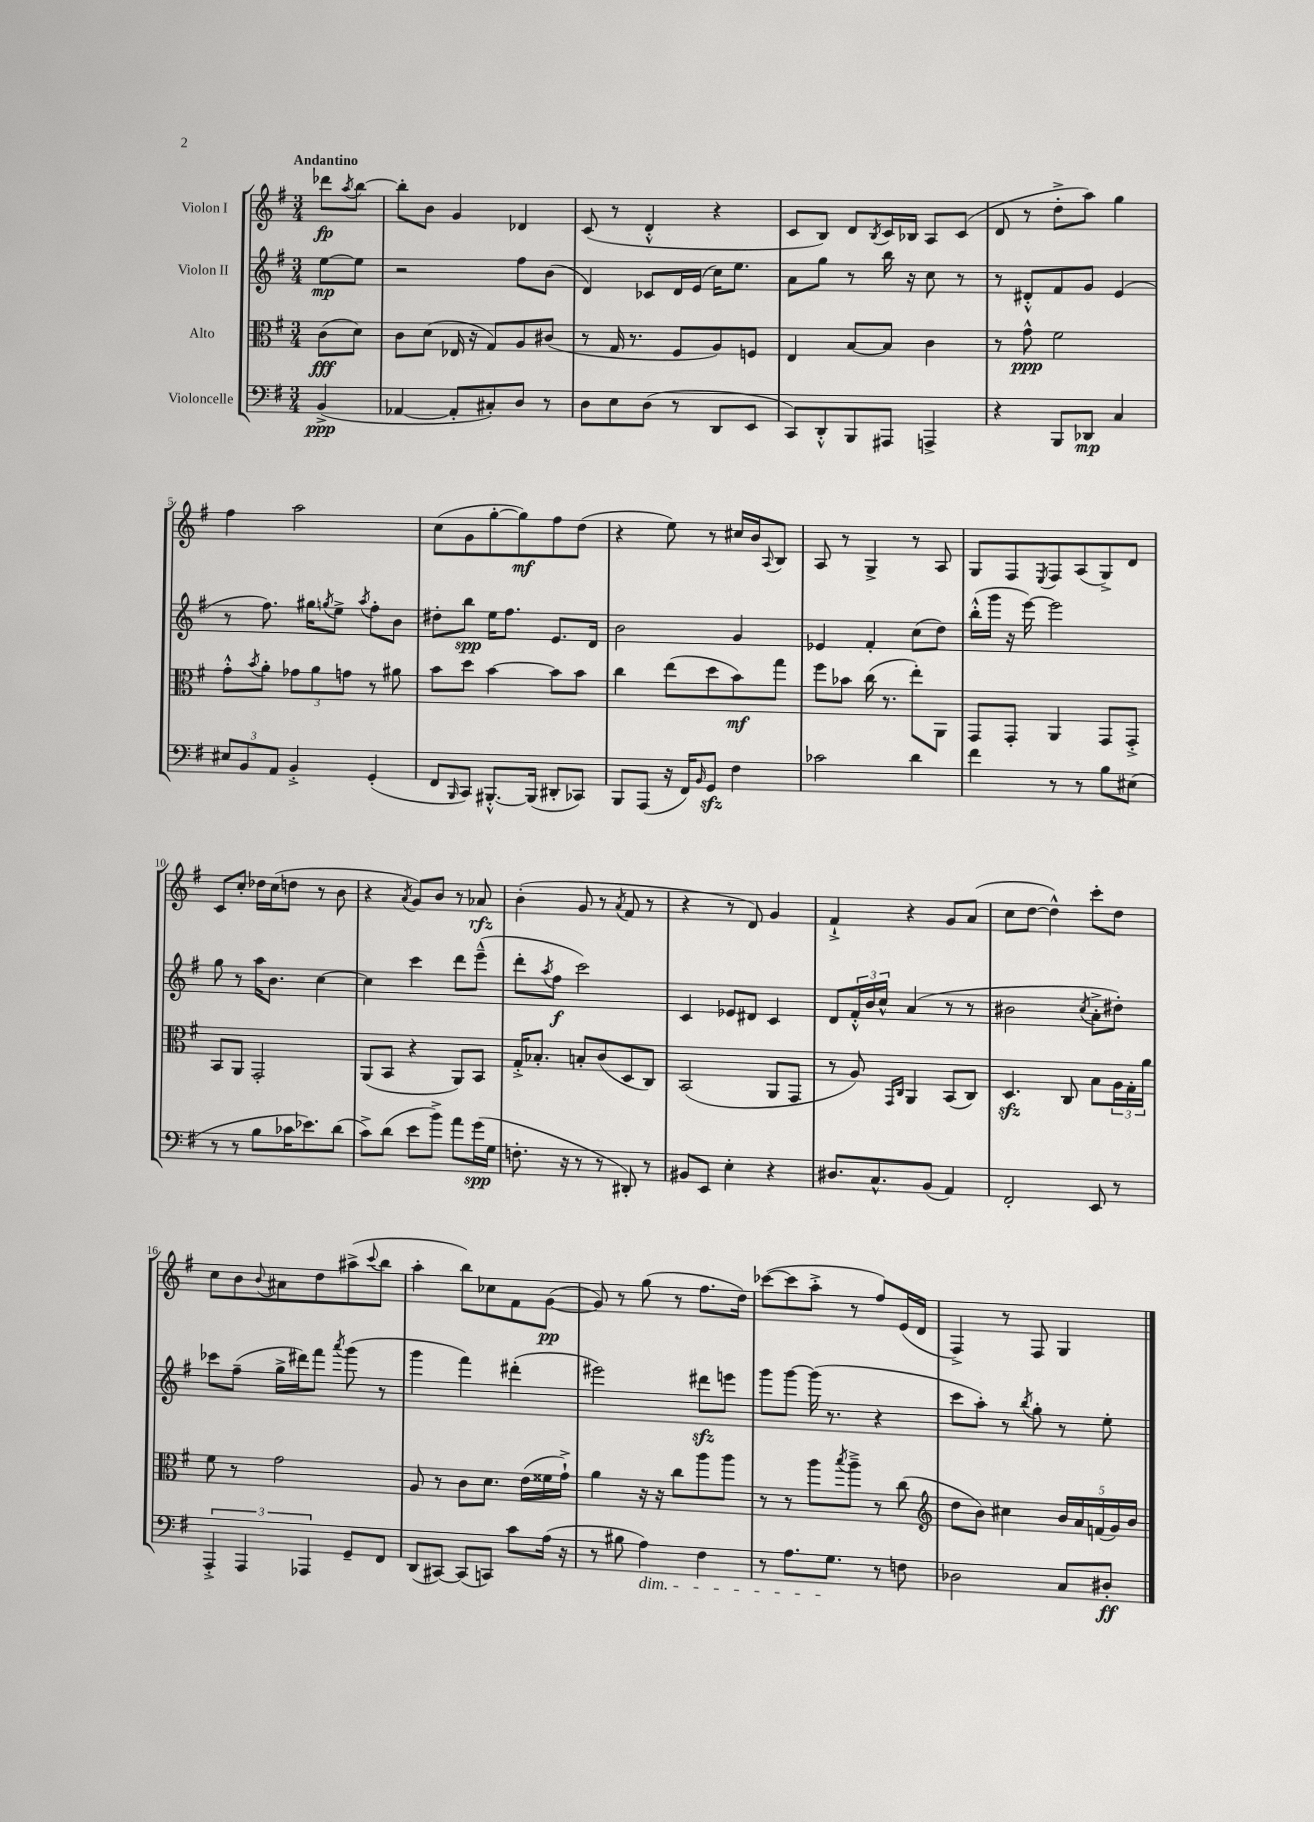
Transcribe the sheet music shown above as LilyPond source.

<<
\new StaffGroup <<
\new Staff = "s0" \with { instrumentName = "Violon I" } {
    \clef treble \key g \major \numericTimeSignature \time 3/4 \partial 4 \tempo "Andantino"
    des'''8\fp \acciaccatura { a''8 } b''8~ |
    b''8-. b'8 g'4 des'4 |
    c'8( r8 d'4-.-^ r4 |
    c'8 b8) d'8 \acciaccatura { b8 } c'16 bes16 a8 c'8( |
    d'8 r8 d''8-.-> a''8) g''4 |
    fis''4 a''2 |
    c''8( g'8 g''8~-. g''8\mf) fis''8 d''8( |
    r4 e''8) r8 cis''16 b'16 \appoggiatura { a8 } b8 |
    a8 r8 g4-> r8 a8 |
    g8 fis8 \acciaccatura { e8 } fis8 a8( g8->) d'8 |
    c'8 c''8-. des''16 c''16( d''8 r8 b'8 |
    r4 \acciaccatura { a'8 } g'8) b'8 r8 aes'8\rfz |
    b'4-.( g'8 r8 \acciaccatura { a'8 } fis'8 r8 |
    r4 r8 d'8) g'4 |
    fis'4-!-> r4 g'8 a'8( |
    c''8 d''8~ d''4-^) c'''8-. d''8 |
    c''8 b'8 \appoggiatura { b'8 } ais'8 d''8 ais''8->( \appoggiatura { c'''8 } b''8 |
    a''4-. b''8) ces''8 fis'8 g'8~\pp( |
    g'8) r8 g''8( r8 fis''8. d''16) |
    ces'''8~( ces'''8 a''8-.-> r8 fis''8) e'16( d'16 |
    fis4->) r8 fis8 g4 \bar "|." |
}
\new Staff = "s1" \with { instrumentName = "Violon II" } {
    \clef treble \key g \major \numericTimeSignature \time 3/4 \partial 4
    e''8~\mp e''8 |
    r2 fis''8 b'8( |
    d'4) ces'8 d'16 e'16( c''16) e''8. |
    a'8 g''8 r8 b''16 r16 c''8 r8 |
    r8 dis'8-.-^ fis'8 g'8 e'4( |
    r8 fis''8.) gis''16 \acciaccatura { g''8 } e''8-> \acciaccatura { a''8 } fis''8-. b'8 |
    dis''8-. b''8\spp e''16 fis''8. e'8. d'16 |
    b'2 g'4 |
    ees'4 fis'4-. c''8( d''8) |
    b''16-.-^( g'''16 r16 e'''16~) e'''2 |
    g''8 r8 a''16 b'8. c''4~ |
    c''4 c'''4 d'''8 e'''8---^( |
    d'''8-. \acciaccatura { a''8 } fis''8\f c'''2) |
    c'4 ees'8 dis'8 c'4 |
    d'8 \tuplet 3/2 { fis'16-.-^ b'16 c''16-^ } a'4( r8 r8 |
    bis'2 \acciaccatura { c''8 } a'8-.-> dis''8-.) |
    ces'''8 fis''8--( g''16-> dis'''16) fis'''8 \acciaccatura { a'''8 } g'''8( r8 |
    g'''4 fis'''4) dis'''4-.( |
    eis'''2) dis'''8\sfz e'''8 |
    g'''8 g'''8~ g'''16( r8. r4 |
    c'''8 a''8-.) r8 \acciaccatura { b''8 } g''8-. r8 e''8-. \bar "|." |
}
\new Staff = "s2" \with { instrumentName = "Alto" } {
    \clef alto \key g \major \numericTimeSignature \time 3/4 \partial 4
    c'8\fff( d'8) |
    c'8 d'8( ees16 r16 g8) a8 cis'8( |
    r8 g16 r8. fis8 a8) f8 |
    e4 b8~ b8 c'4 |
    r8 g'8-^\ppp fis'2 |
    g'8-.-^ \acciaccatura { b'8 } a'8-. \tuplet 3/2 { ges'8 a'8 g'8 } r8 ais'8 |
    b'8 d''8 b'4~ b'8 b'8 |
    c''4 e''8( d''8 b'8\mf) g''8 |
    fis''8 bes'8 c''16( r8. e''8-.) a,8 |
    g,8 g,8-. a,4 g,8 g,8-.-> |
    b,8 a,8 g,2-. |
    a,8( b,8 r4 a,8) b,8 |
    g16-.-> bes8.-. b8-. c'8( d8 c8) |
    b,2( a,8 g,8 |
    r8 a8) \grace { g,16 c16 } a,4 b,8( c8) |
    d4.\sfz c8 b8 \tuplet 3/2 { a16 g16-. a'16 } |
    fis'8 r8 g'2 |
    a8 r8 c'8 d'8. e'16( fisis'16 g'16-!->) |
    a'4 r16 r16 c''8 a''8 a''8 |
    r8 r8 a''8 \acciaccatura { b''8 } a''8---> r8 c''8( |
    \clef treble d''8 b'8) cis''4 \tuplet 5/4 { b'16 a'16 f'16( g'16) b'16 } \bar "|." |
}
\new Staff = "s3" \with { instrumentName = "Violoncelle" } {
    \clef bass \key g \major \numericTimeSignature \time 3/4 \partial 4
    b,4->\ppp( |
    aes,4~ aes,8-. cis8-.) d8 r8 |
    d8 e8 d8( r8 d,8 e,8 |
    c,8) d,8-.-^ b,,8 ais,,8 a,,4-> |
    r4 b,,8 des,8\mp c4 |
    \tuplet 3/2 { eis8 b,8 a,8 } b,4-.-> g,4-.( |
    fis,8 \grace { b,,16 } c,8) bis,,8.~-.-^ bis,,16( dis,8-. ces,8) |
    b,,8 a,,8( r16 fis,16) \grace { b,16 } g,8\sfz fis4 |
    ces'2 d'4 |
    fis'4 r8 r8 b8 eis8( |
    r8 r8 b8 ces'16 ees'8.) d'8( |
    c'8->) d'8( e'8 b'8->) a'8 g'16\spp( g16 |
    f8.-. r16 r8 r8 dis,8-.) r8 |
    bis,8 e,8 e4-. r4 |
    dis8. c8.-^ b,8( a,4) |
    fis,2-. e,8 r8 |
    \tuplet 3/2 { a,,4-.-> a,,4 aes,,4 } g,8-- fis,8 |
    d,8( cis,8~) cis,8( c,8) c'8 a16( r16 |
    r8 bis8 a4\dim) fis4 |
    r8 a8. g8.\! r8 f8 |
    des2 c8 dis8-.\ff \bar "|." |
}
>>
>>
